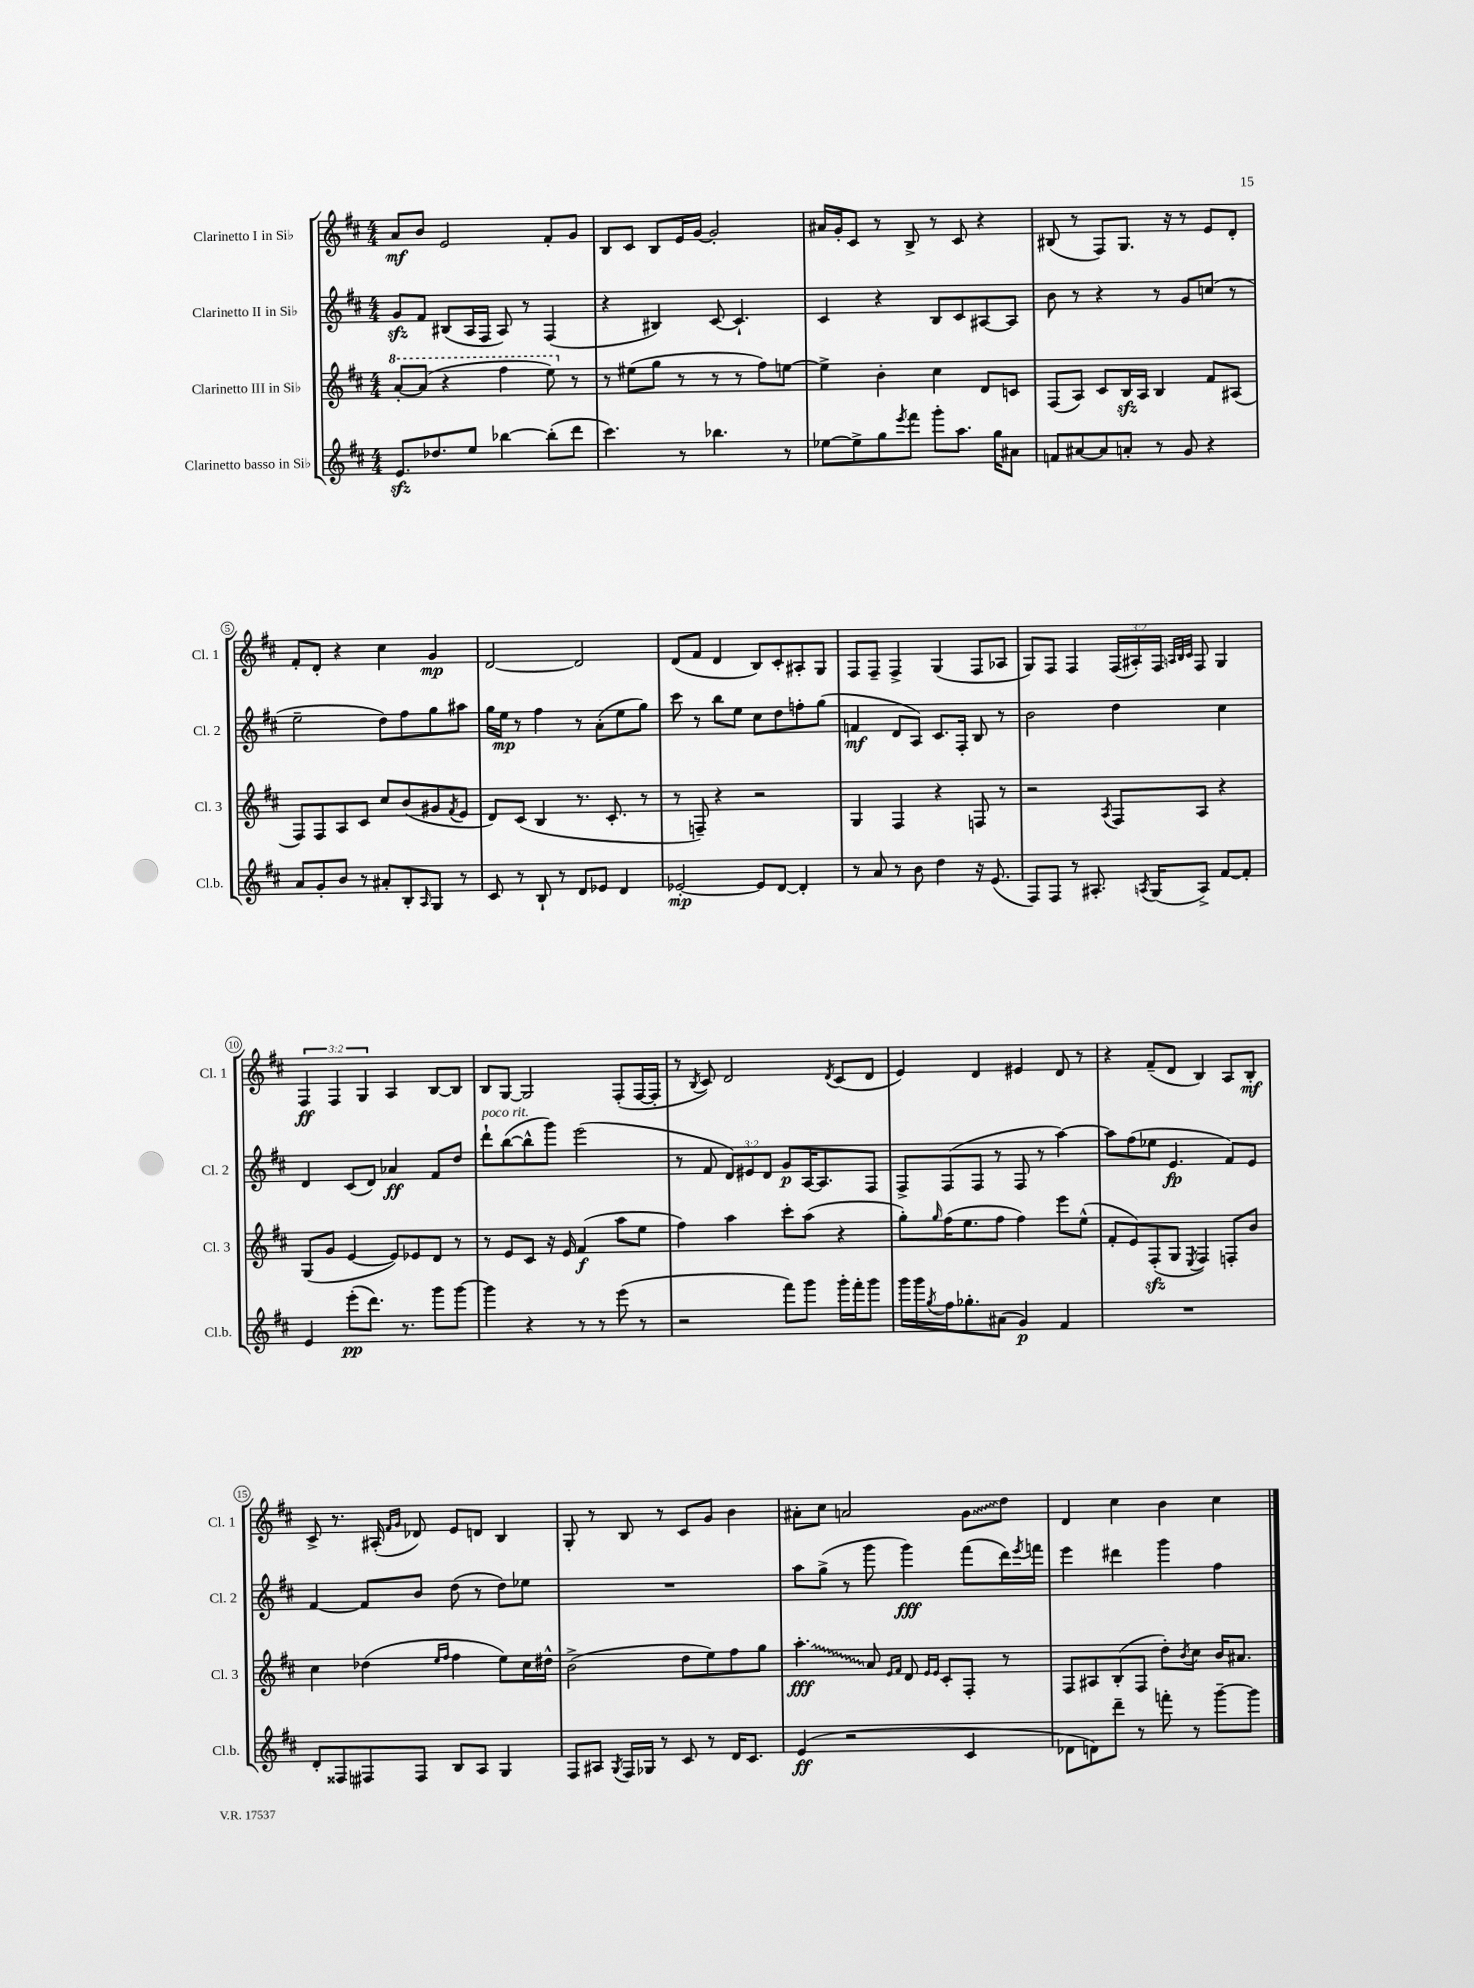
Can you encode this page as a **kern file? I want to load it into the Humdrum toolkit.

**kern	**kern	**kern	**kern
*staff4	*staff3	*staff2	*staff1
*clefG2	*clefG2	*clefG2	*clefG2
*k[f#c#]	*k[f#c#]	*k[f#c#]	*k[f#c#]
*M4/4	*M4/4	*M4/4	*M4/4
8.e	[8aa'	8g	8a
.	(8aa]	8f#	8b
8.dd-	.	.	.
.	4r	(8B#	2e
8ee	.	16A	.
.	.	16F#	.
[4bb-	4fff#	8A)	.
.	.	8r	.
(8bb-']	8eee)	(4F#	8f#'
8ddd	8r	.	8g
=	=	=	=
4.ccc#)	8r	4r	8B
.	(8ee#	.	8c#
.	8gg	4B#)	8B
8r	8r	.	16e
.	.	.	[16g
4.bb-	8r	[8c#	2g']
.	8r	4.c#`]	.
.	8ff#)	.	.
8r	[8ee	.	.
=	=	=	=
[8ee-	4ee^]	4c#	16a#
.	.	.	16g'
8ee-^]	.	.	8c#
8gg	4b'	4r	8r
8qeee	.	.	.
8fff#	.	.	8B^
8ggg'	4cc#	8B	8r
8.aa	.	8c#	8c#
.	8d	[8A#	4r
16gg	.	.	.
8a#	8c	8A#]	.
=	=	=	=
8f	(8F#	8b	(8B#
[8a#	8A)	8r	8r
8a#]	8c#	4r	8F#)
8a'	16B	.	8.G
.	16A	.	.
8r	4B	8r	.
.	.	.	16r
8g	.	8g	8r
4r	8f#	(8cc	8e
.	(8A#	8r	8d'
=	=	=	=
8a	8F#)	2ee~	8f#'
8g'	8F#	.	8d'
8b	8A	.	4r
8r	8c#	.	.
8a#'	8cc#	8dd)	4cc#
8B'	(8b	8ff#	.
16qqA	.	.	.
8G	8g#	8gg	4g
.	8qf#	.	.
8r	8e	8aa#	.
=	=	=	=
8c#	8d)	16gg	[2d
.	.	16ee	.
8r	(8c#	8r	.
8B`	4B	4ff#	.
8r	.	.	.
8d	8.r	8r	2d]
8e-	.	(8a'	.
.	8.c#'	.	.
4d	.	8ee	.
.	8r	8gg)	.
=	=	=	=
[2e-'	8r	8ccc#	(8d
.	8F~)	8r	8f#
.	4r	8bb	4d
.	.	8ee	.
8e-]	2r	8cc#	8B)
[8d	.	8dd	8c#'
4d']	.	8ff'	8A#'
.	.	(8gg	8G
=	=	=	=
8r	4G	4f	8F#
8a	.	.	8F#~
8r	4F#	8d	4F#^
8b	.	8A)	.
4dd	4r	8.c#	(4G
.	.	16F#'	.
16r	8F	8B	8F#
(8.e	.	.	.
.	8r	8r	8A-
=	=	=	=
8F#)	2r	2b	8G)
8F#	.	.	8F#
8r	.	.	4F#
8.A#'	.	.	.
.	8qA	.	.
.	8F#	4dd	(24F#
.	.	.	24A#')
8qA	.	.	.
(16G	.	.	.
.	.	.	24F#
.	.	.	32qqA
.	.	.	32qqB
.	.	.	32qqc#
8A^)	8A	.	8F#
[8f#	4r	4cc#	4G
8f#']	.	.	.
=	=	=	=
4e	(8G	4d	6F#
.	8g	.	.
.	.	.	6F#
(8eee'	[4e	(8c#	.
.	.	.	6G
8.ddd)	.	8d)	.
.	8e])	4a-	4A
8.r	.	.	.
.	8e-	.	.
8ggg	8d	8f#	[8B
[8ggg	8r	8dd	8B]
=	=	=	=
4ggg]	8r	8ddd`	8B
.	8e	([8bb	[8G
4r	8c#	8bb^^]	2G]
.	16r	8ggg)	.
.	16e	.	.
8r	(4f#	(2eee	.
8r	.	.	.
(8eee	8aa	.	(8F#'
8r	8ee	.	[16F#
.	.	.	16F#']
=	=	=	=
2r	4ff#)	8r	8r
.	.	.	8qB
.	.	8f#	8c#)
.	4aa	12d)	2d
.	.	12e#	.
.	.	12d	.
8fff#)	8ccc#'	8g	.
8ggg	(8aa	[16A	.
.	.	8.A]	.
.	.	.	8qd
16ggg'	4r	.	(8c#
16fff#'	.	.	.
8ggg	.	8F#	8d
=	=	=	=
16ggg	8gg')	8F#^	4e)
16ggg	.	.	.
8qgg	16qqgg	.	.
16ff#	(16ff#	(8F#	.
8.gg-'	8.ee	.	.
.	.	8F#	4d
(8a#	8ff#	8r	.
4g)	4ff#)	8F#	4e#
.	.	8r	.
4f#	8eee	[4aa)	8d
.	(8ee^^	.	8r
=	=	=	=
1r	8f#'	8aa]	4r
.	8e)	(8ff#	.
.	(8F#'	8ee-	(8f#~
.	8G	4.e	8d
.	8qE	.	.
.	4F#)	.	4B)
.	8F'	8f#)	8A
.	8b	8e	8B'
=	=	=	=
8d'	4cc#	[4f#	8c#^
8F##	.	.	8.r
8F#	(4dd-	8f#]	.
.	.	.	(16A#'
.	.	.	16qqf#
.	.	.	16qqg
8F#	.	8b	8d-)
.	16qqee	.	.
.	16qqff#	.	.
8B	4ff#	(8dd	8e
8A	.	8r	8d
4G	8ee)	8dd)	4B
.	16cc#	8ee-	.
.	16dd#^^	.	.
=	=	=	=
8F#	(2b^	1r	8G'
8A#	.	.	8r
8qG	.	.	.
16F#	.	.	8B
16G-	.	.	.
8r	.	.	8r
8c#	8dd	.	8c#
8r	8ee)	.	8g
16d	8ff#	.	4b
8.c#	.	.	.
.	8gg	.	.
=	=	=	=
(4e	4.aa'	8aa	8a#'
.	.	(8gg^	8cc#
2r	.	8r	2a
.	8a	8ggg	.
.	16qqe	.	.
.	16qqf#	.	.
.	8d	4ggg)	.
.	16qqe	.	.
.	16qqe	.	.
.	8c#'	.	.
4c#	8F#'	(8fff#	8g
.	8r	16ddd)	8dd
.	.	8qeee	.
.	.	16fff	.
=	=	=	=
8d-	8F#	4eee	4d
8d)	8A#	.	.
8ddd~	(8B'	4ddd#	4cc#
8r	8F#	.	.
8fff'	8dd')	4ggg	4b
.	8qb	.	.
8r	8cc#	.	.
[8ggg~	16b	4ff#	4cc#
.	8.a#	.	.
8ggg]	.	.	.
==	==	==	==
*-	*-	*-	*-
